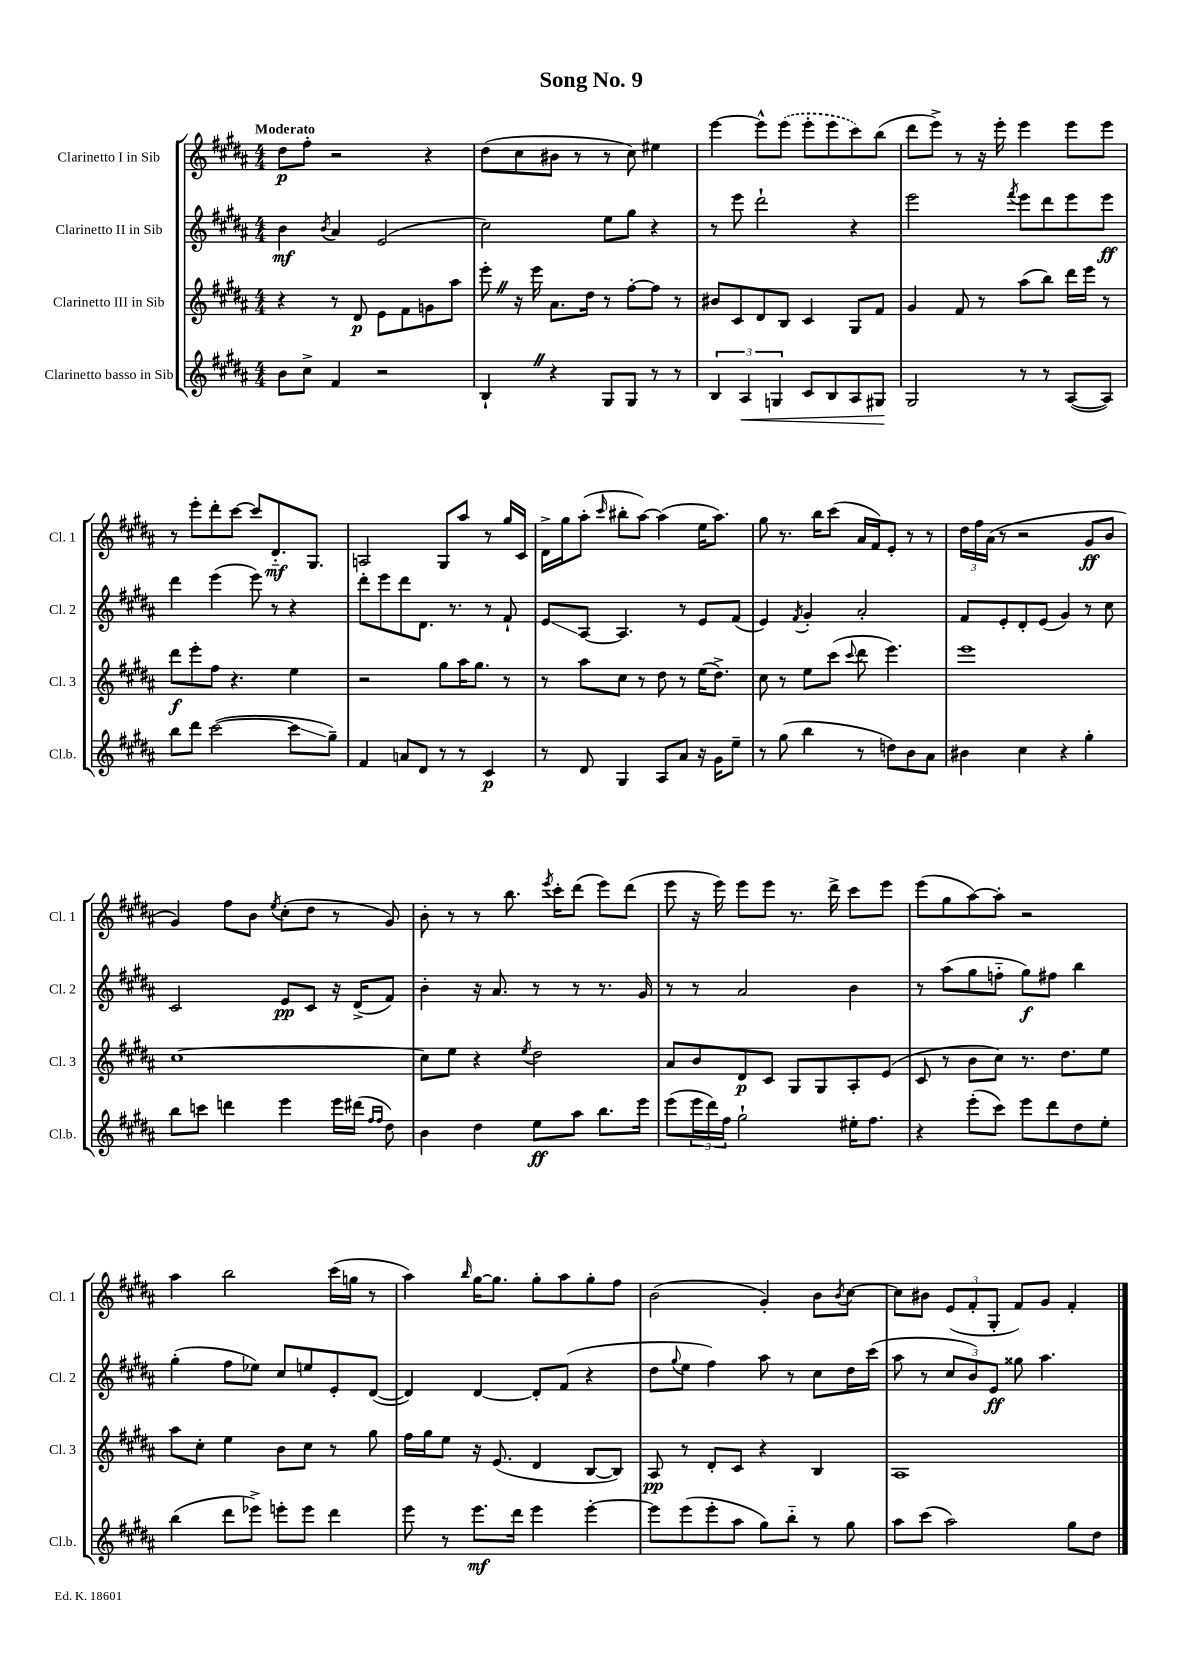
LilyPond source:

\header { title = "Song No. 9" }
<<
\new StaffGroup <<
\new Staff = "s0" \with { instrumentName = "Clarinetto I in Sib" shortInstrumentName = "Cl. 1" } {
    \clef treble \key b \major \numericTimeSignature \time 4/4 \tempo "Moderato"
    dis''8\p fis''8-. r2 r4 |
    dis''8( cis''8 bis'8 r8 r8 cis''8) eis''4 |
    e'''4~ e'''8-^ \once \slurDashed e'''8( e'''8-. e'''8 cis'''8) b''8( |
    dis'''8 e'''8->) r8 r16 e'''16-. e'''4 e'''8 e'''8 |
    r8 e'''8-. dis'''8-. cis'''8~ cis'''8 dis'8.-_\mf gis8. |
    a2 gis8 ais''8 r8 gis''16 cis'16 |
    dis'16-> gis''16 ais''8-.( \grace { cis'''16 } bis''8-. ais''8~) ais''4( e''16 ais''8.) |
    gis''8 r8. b''16 cis'''8( ais'16 fis'16) e'8-. r8 r8 |
    \tuplet 3/2 { dis''16 fis''16 ais'16( } r8 r2 gis'8\ff b'8 |
    gis'4) fis''8 b'8 \acciaccatura { e''8 } cis''8-.( dis''8 r8 gis'8) |
    b'8-. r8 r8 b''8. \acciaccatura { e'''8 } cis'''16-. dis'''8( e'''8) dis'''8( |
    e'''8 r16 e'''16) e'''8 e'''8 r8. dis'''16-> cis'''8 e'''8 |
    e'''8( gis''8 ais''8~) ais''8-. r2 |
    ais''4 b''2 cis'''16( g''16 r8 |
    ais''4) \grace { b''16 } gis''16~ gis''8. gis''8-. ais''8 gis''8-. fis''8 |
    b'2( gis'4-.) b'8 \acciaccatura { b'8 } cis''8~ |
    cis''8 bis'8 \tuplet 3/2 { e'8( fis'8-. gis8-. } fis'8) gis'8 fis'4-. \bar "|." |
}
\new Staff = "s1" \with { instrumentName = "Clarinetto II in Sib" shortInstrumentName = "Cl. 2" } {
    \clef treble \key b \major \numericTimeSignature \time 4/4
    b'4\mf \acciaccatura { b'8 } ais'4 e'2( |
    cis''2) e''8 gis''8 r4 |
    r8 e'''8 dis'''2-! r4 |
    e'''2 \acciaccatura { fis'''8 } e'''8 dis'''8 e'''8 e'''8\ff |
    dis'''4 e'''4( e'''8) r8 r4 |
    dis'''8-. e'''8 dis'''8 dis'8. r8. r8 fis'8-! |
    e'8\glissando ais8~ ais4. r8 e'8 fis'8( |
    e'4) \acciaccatura { fis'8 } gis'4-. ais'2-. |
    fis'8 e'8-. dis'8-. e'8( gis'4) r8 cis''8 |
    cis'2 e'8\pp cis'8 r16 dis'16->( fis'8) |
    b'4-. r16 ais'8. r8 r8 r8. gis'16 |
    r8 r8 ais'2 b'4 |
    r8 ais''8( gis''8 f''8-_ gis''8\f) fis''8 b''4 |
    gis''4-.( fis''8 ees''8) cis''8 e''8 e'8-. dis'8~( |
    dis'4) dis'4~ dis'8-. fis'8( r4 |
    dis''8 \appoggiatura { gis''8 } e''8 fis''4) ais''8 r8 cis''8 dis''16 cis'''16( |
    ais''8 r8 \tuplet 3/2 { cis''8 b'8) e'8\ff } gisis''8 ais''4. \bar "|." |
}
\new Staff = "s2" \with { instrumentName = "Clarinetto III in Sib" shortInstrumentName = "Cl. 3" } {
    \clef treble \key b \major \numericTimeSignature \time 4/4
    r4 r8 dis'8\p e'8 fis'8 g'8 ais''8 |
    e'''8-. \once \override BreathingSign.text = \markup { \musicglyph "scripts.caesura.straight" } \breathe r16 e'''16 ais'8. dis''16 r8 fis''8~-. fis''8 r8 |
    bis'8 cis'8 dis'8 b8 cis'4 gis8 fis'8 |
    gis'4 fis'8 r8 ais''8( b''8) dis'''16 e'''16 r8 |
    dis'''8\f e'''8-. fis''8 r4. e''4 |
    r2 gis''8 ais''16 gis''8. r8 |
    r8 ais''8 cis''8 r8 dis''8 r8 e''16( dis''8.->) |
    cis''8 r8 e''8 cis'''8( \appoggiatura { cis'''8 } dis'''8 e'''4.) |
    e'''1 |
    cis''1~ |
    cis''8 e''8 r4 \acciaccatura { e''8 } dis''2 |
    ais'8 b'8 dis'8\p cis'8 gis8 gis8 ais8-. e'8( |
    cis'8 r8 b'8 cis''8) r8. dis''8. e''8 |
    ais''8 cis''8-. e''4 b'8 cis''8 r8 gis''8 |
    fis''16 gis''16 e''8 r16 e'8.( dis'4 b8~ b8) |
    ais8\pp r8 dis'8-. cis'8 r4 b4 |
    ais1 \bar "|." |
}
\new Staff = "s3" \with { instrumentName = "Clarinetto basso in Sib" shortInstrumentName = "Cl.b." } {
    \clef treble \key b \major \numericTimeSignature \time 4/4
    b'8 cis''8-> fis'4 r2 |
    b4-! \once \override BreathingSign.text = \markup { \musicglyph "scripts.caesura.straight" } \breathe r4 gis8 gis8 r8 r8 |
    \tuplet 3/2 { b4 ais4\< g4 } cis'8 b8 ais8 gis8\! |
    gis2 r8 r8 ais8~( ais8) |
    b''8 dis'''8 cis'''2~( cis'''8\glissando gis''8--) |
    fis'4 a'8 dis'8 r8 r8 cis'4\p |
    r8 dis'8 gis4 ais8 ais'8 r16 gis'16 e''8-- |
    r8 gis''8( b''4 r8 d''8) b'8 ais'8 |
    bis'4 cis''4 r4 gis''4-. |
    b''8 c'''8 d'''4 e'''4 e'''16 dis'''16( \grace { fis''16 fis''16 } dis''8) |
    b'4 dis''4 e''8\ff ais''8 b''8. e'''16 |
    e'''8( \tuplet 3/2 { e'''16 dis'''16) fis''16 } gis''2-! eis''16-. fis''8. |
    r4 e'''8-.( cis'''8) e'''8 dis'''8 dis''8 e''8-. |
    b''4( dis'''8 ees'''8->) e'''8-. e'''8 dis'''4 |
    e'''8 r8 e'''8.\mf dis'''16 e'''4 e'''4~-. |
    e'''8 e'''8( e'''8-. ais''8 gis''8) b''8-_ r8 gis''8 |
    ais''8 cis'''8( ais''2) gis''8 dis''8 \bar "|." |
}
>>
>>
\layout { \context { \Score \remove "Bar_number_engraver" } }
